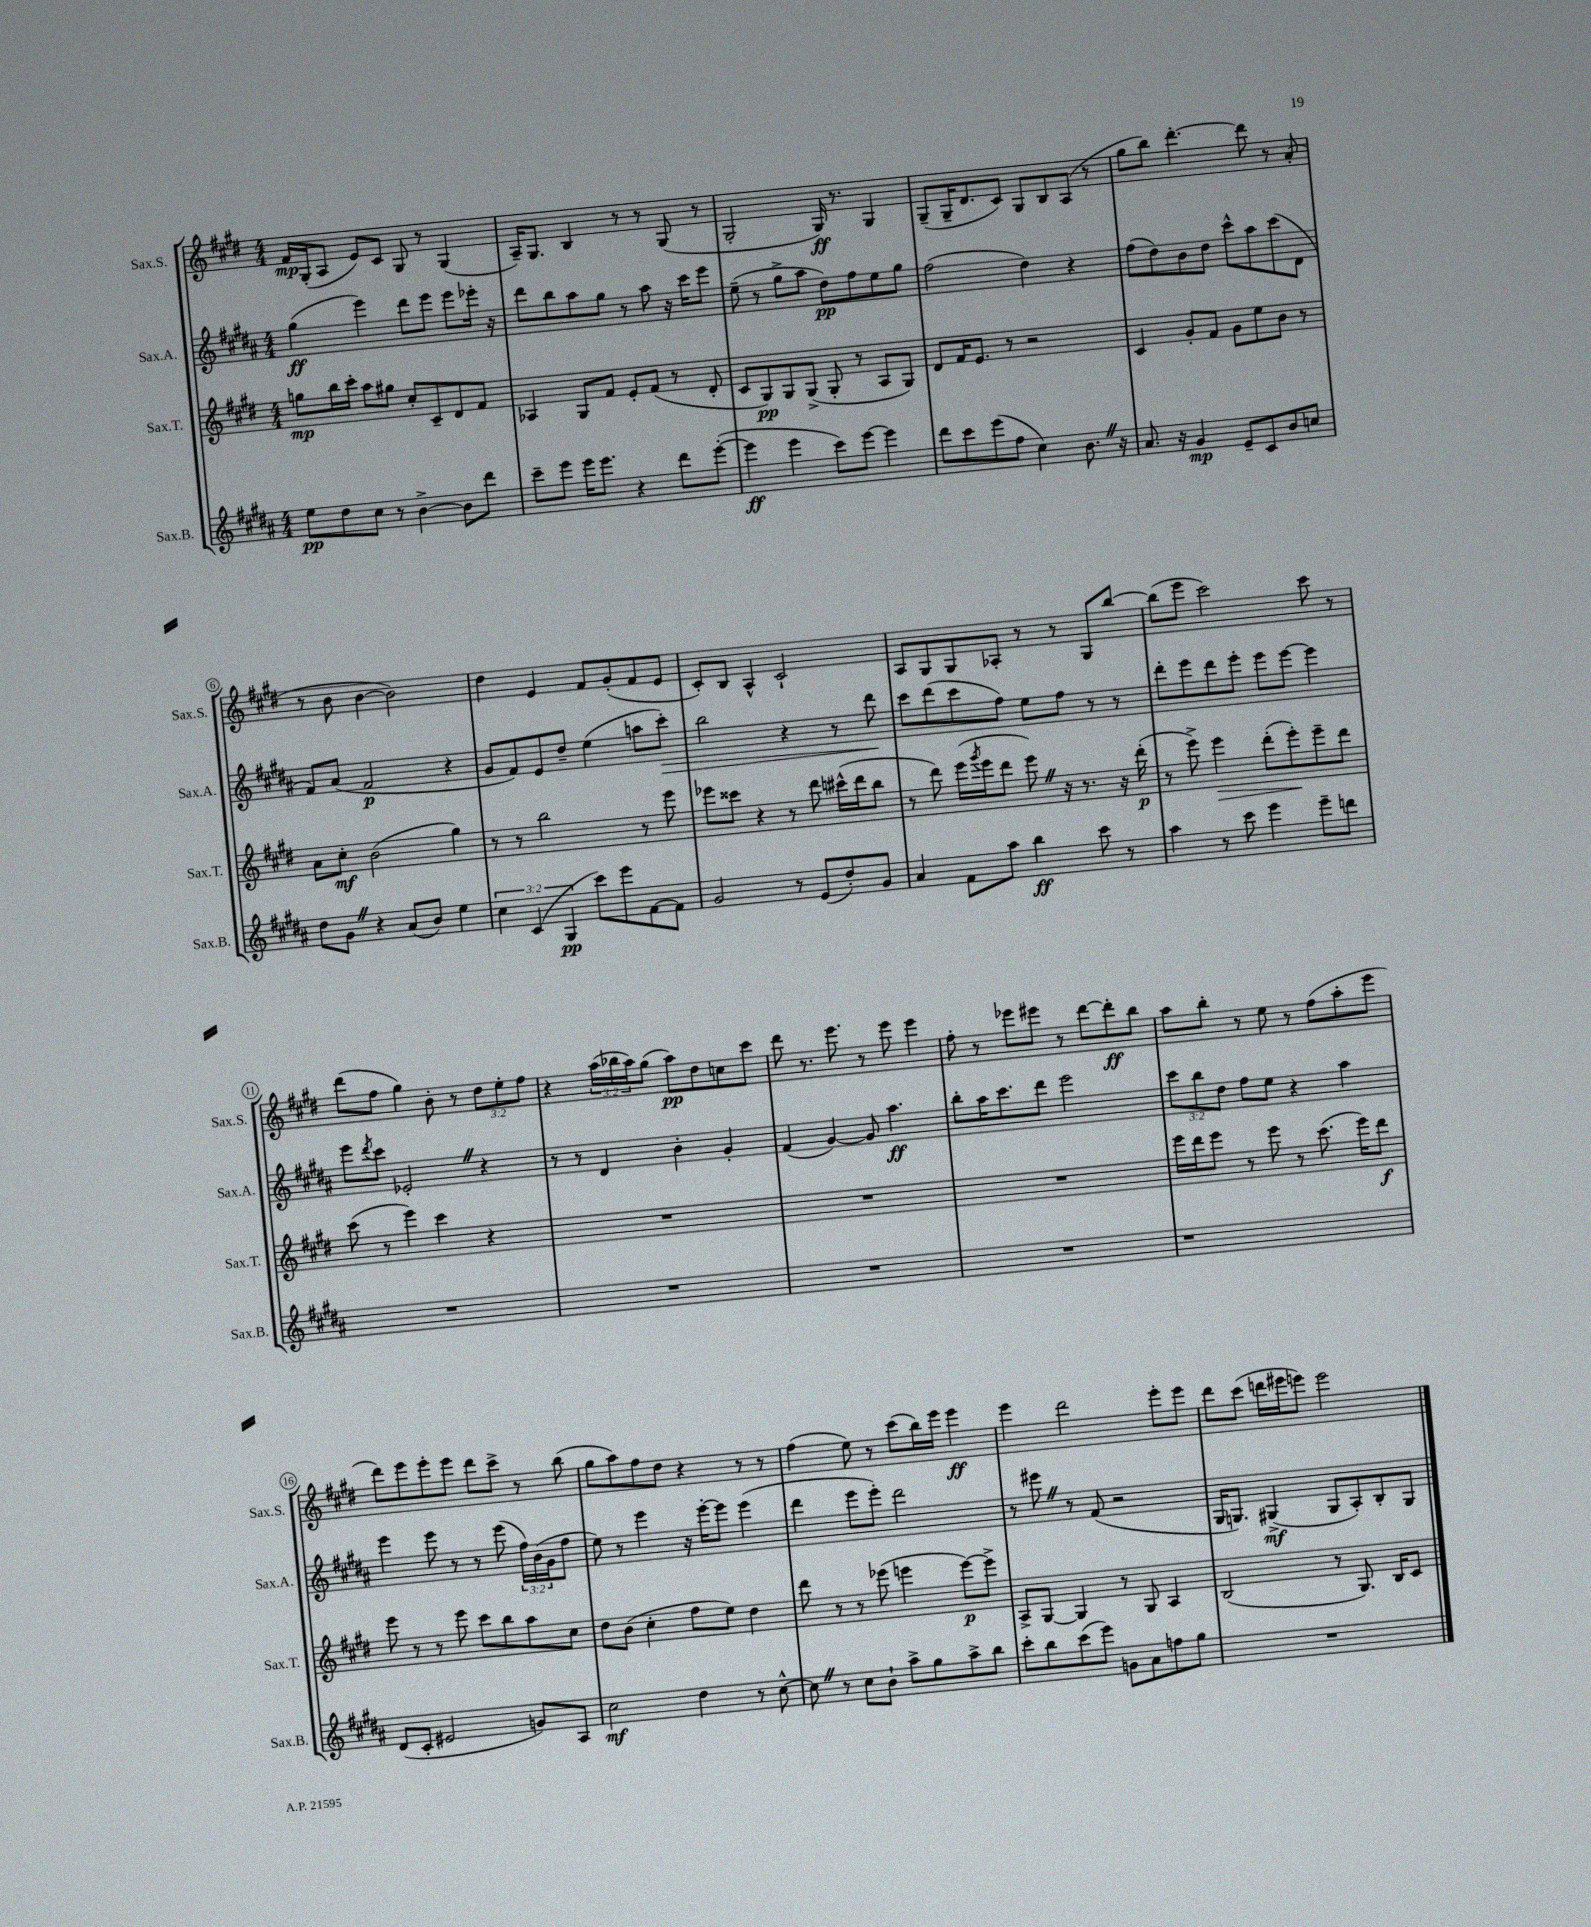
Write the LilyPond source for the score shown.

<<
\new StaffGroup <<
\new Staff = "s0" \with { instrumentName = "Sax.S." shortInstrumentName = "Sax.S." } {
    \clef treble \key e \major \numericTimeSignature \time 4/4 \override Staff.TupletNumber.text = #tuplet-number::calc-fraction-text
    fis'16\mp gis16-.( a8 e'8) cis'8 gis8 r8 gis4( |
    a16--) gis8. b4 r8 r8 gis8( r8 |
    gis2-. gis16\ff) r8. gis4 |
    gis8--( gis16-- dis'8. cis'8) gis8 b8 a8( r8 |
    gis''8 b''8) dis'''4.~-. dis'''8 r8 a'8-.( |
    r8 b'8 b'4~ b'2) |
    dis''4 e'4 fis'8 gis'8-.( fis'8 e'8 |
    cis'8-.) b8 a4-^ cis'2-! |
    a8 gis8 gis8 aes8-. r8 r8 gis8 b''8~ |
    b''8( e'''8 cis'''2) cis'''8 r8 |
    dis'''8( fis''8 gis''4) b'8-. r8 \tuplet 3/2 { dis''8 e''8-. fis''8 } |
    r4 \tuplet 3/2 { a''16( bes''16 a''16) } gis''8( a''8\pp) dis''8 c''8 cis'''8 |
    dis'''8 r8. e'''8. r8 e'''8 e'''4 |
    fis''8-. r8 ees'''8 eis'''8 r8 dis'''8~ dis'''8-.\ff b''8 |
    a''8 b''8-. r8 e''8 r8 fis''8( a''8-. e'''8 |
    dis'''8) e'''8 e'''8-. e'''8 dis'''8 cis'''8-> r8 b''8( |
    gis''8 a''8) fis''8 dis''8 r4 r8 r8 |
    fis''4( e''8) r8 cis'''8( b''16) e'''16 e'''4\ff |
    e'''4 dis'''2 e'''8-. e'''8 |
    dis'''8 cis'''8( d'''16 eis'''16 e'''8) e'''2 \bar "|." |
}
\new Staff = "s1" \with { instrumentName = "Sax.A." shortInstrumentName = "Sax.A." } {
    \clef treble \key b \major \numericTimeSignature \time 4/4 \override Staff.TupletNumber.text = #tuplet-number::calc-fraction-text
    gis''4\ff( e'''4) dis'''8 e'''8 e'''8 ees'''16-. r16 |
    dis'''8 b''8 ais''8 gis''8 r8 ais''8 r16 cis'''16 e'''8 |
    e''8--( r8 gis''8-> ais''8 dis''8\pp) fis''8 e''8 gis''8 |
    fis''2( dis''4) r4 |
    fis''8( dis''8) b'8 dis''8 cis'''8-^ ais''8 cis'''8( dis'8 |
    fis'8) ais'8( fis'2\p r4 |
    gis'8 fis'8) e'8 dis''8-- e''4( a''8 cis'''8-.\>) |
    b''2 r4 r8 dis'''8\! |
    cis'''8 dis'''8( cis'''8 fis''8) e''8 fis''8 r8 r8 |
    dis'''8-. e'''8 dis'''8 e'''8-. e'''8 e'''8~ e'''4 |
    e'''8 \acciaccatura { dis'''8 } cis'''8 ees'2-. \once \override BreathingSign.text = \markup { \musicglyph "scripts.caesura.straight" } \breathe r4 |
    r8 r8 dis'4 b'4-. gis'4-. |
    fis'4( gis'4~) gis'8 ais''4.\ff |
    b''8-. ais''16 cis'''8. dis'''8 e'''2 |
    \tuplet 3/2 { cis'''8 b''8 dis''8 } fis''8 e''8 r4 ais''4 |
    e'''4 e'''8 r8 r8 e'''8( \tuplet 3/2 { fis''16) b'16( gis'16 } fis''8 |
    e''8) r8 e'''4 r16 e'''16~-. e'''8 e'''4( |
    dis'''4 e'''8 e'''8-.) dis'''2 |
    r8 eis'''8 \once \override BreathingSign.text = \markup { \musicglyph "scripts.caesura.straight" } \breathe r8 fis'8( r2 |
    gis16 g8.) gis4->\mf( gis8 ais8-.) b8-. gis8 \bar "|." |
}
\new Staff = "s2" \with { instrumentName = "Sax.T." shortInstrumentName = "Sax.T." } {
    \clef treble \key e \major \numericTimeSignature \time 4/4
    g''8\mp b''16 cis'''16-. a''8 gis''8 cis''8-. cis'8-- dis'8 fis'8 |
    aes4 gis8 fis'8 e'8-. fis'8( r8 dis'8-. |
    cis'8 gis8\pp) gis8 gis8->( gis8-. r8 a8 gis8) |
    dis'8 fis'16 e'8. r8 r2 |
    cis'4 gis'8-. fis'8 gis'8 e''8 b'8 r8 |
    a'8 cis''8-.\mf b'2( gis''4) |
    r8 r8 b''2 r8 e'''8 |
    ees'''8 cisis'''8 r4 r8 dis'''8 cis'''16-^( dis'''16 b''8 |
    r8 dis'''8) e'''16( \acciaccatura { gis'''8 } e'''16 dis'''8 e'''8) \once \override BreathingSign.text = \markup { \musicglyph "scripts.caesura.straight" } \breathe r16 r8. r16 dis'''16-.\p( |
    r8 e'''8->) e'''4\> dis'''8-.( e'''8-.\!) e'''8-- dis'''8 |
    cis'''8( r8 e'''4) cis'''4 r4 |
    R1 |
    R1 |
    R1 |
    e'''16 dis'''16 e'''8 r8 e'''8 r8 cis'''8.( e'''16) dis'''8\f |
    e'''8 r8 r8 e'''8 cis'''8 b''8 a''8 cis''8 |
    dis''8 b'8( cis''4-. fis''8 e''8) dis''4 |
    dis'''8 r8 r8 ees'''8( e'''4 e'''8~\p) e'''8-> |
    a8-> gis8~ gis4 r8 gis8 a4 |
    b2( r8 gis8.) b16 cis'8 \bar "|." |
}
\new Staff = "s3" \with { instrumentName = "Sax.B." shortInstrumentName = "Sax.B." } {
    \clef treble \key b \major \numericTimeSignature \time 4/4 \override Staff.TupletNumber.text = #tuplet-number::calc-fraction-text
    e''8\pp dis''8 cis''8 r8 b'4~-> b'8 dis'''8 |
    cis'''8-- e'''8 e'''16 e'''8. r4 dis'''8 e'''8~-.( |
    e'''4\ff e'''4 cis'''8) e'''8~ e'''4 |
    dis'''8 cis'''8 e'''8( fis''8 cis''4) b'8. \once \override BreathingSign.text = \markup { \musicglyph "scripts.caesura.straight" } \breathe r16 |
    ais'8. r16 gis'4\mp e'8-- cis'8 b'8 c''8 |
    dis''8 gis'8 \once \override BreathingSign.text = \markup { \musicglyph "scripts.caesura.straight" } \breathe r4 ais'8( b'8) e''4 |
    \tuplet 3/2 { cis''4 cis'4( gis4\pp } cis'''8) e'''8 fis'8~ fis'8 |
    gis'2 r8 e'8( dis''8-.) gis'8 |
    ais'4 fis'8 ais''8 b''4\ff cis'''8 r8 |
    ais''4 r8 cis'''8 e'''4 e'''8-- d'''8 |
    R1 |
    R1 |
    R1 |
    R1 |
    r1 |
    dis'8( cis'8-. eis'2 g'8) ais8 |
    cis''2\mf dis''4 r8 cis''8~-^ |
    cis''8 \once \override BreathingSign.text = \markup { \musicglyph "scripts.caesura.straight" } \breathe r8 cis''8 b'8-! ais''8-> gis''8 ais''8-> b''8 |
    cis'''8-. b''8 cis'''8( e'''8) g'8 ais'8 f''8 gis''8 |
    R1 \bar "|." |
}
>>
>>
\layout { \context { \Score \override BarNumber.stencil = #(make-stencil-circler 0.1 0.3 ly:text-interface::print) } }
